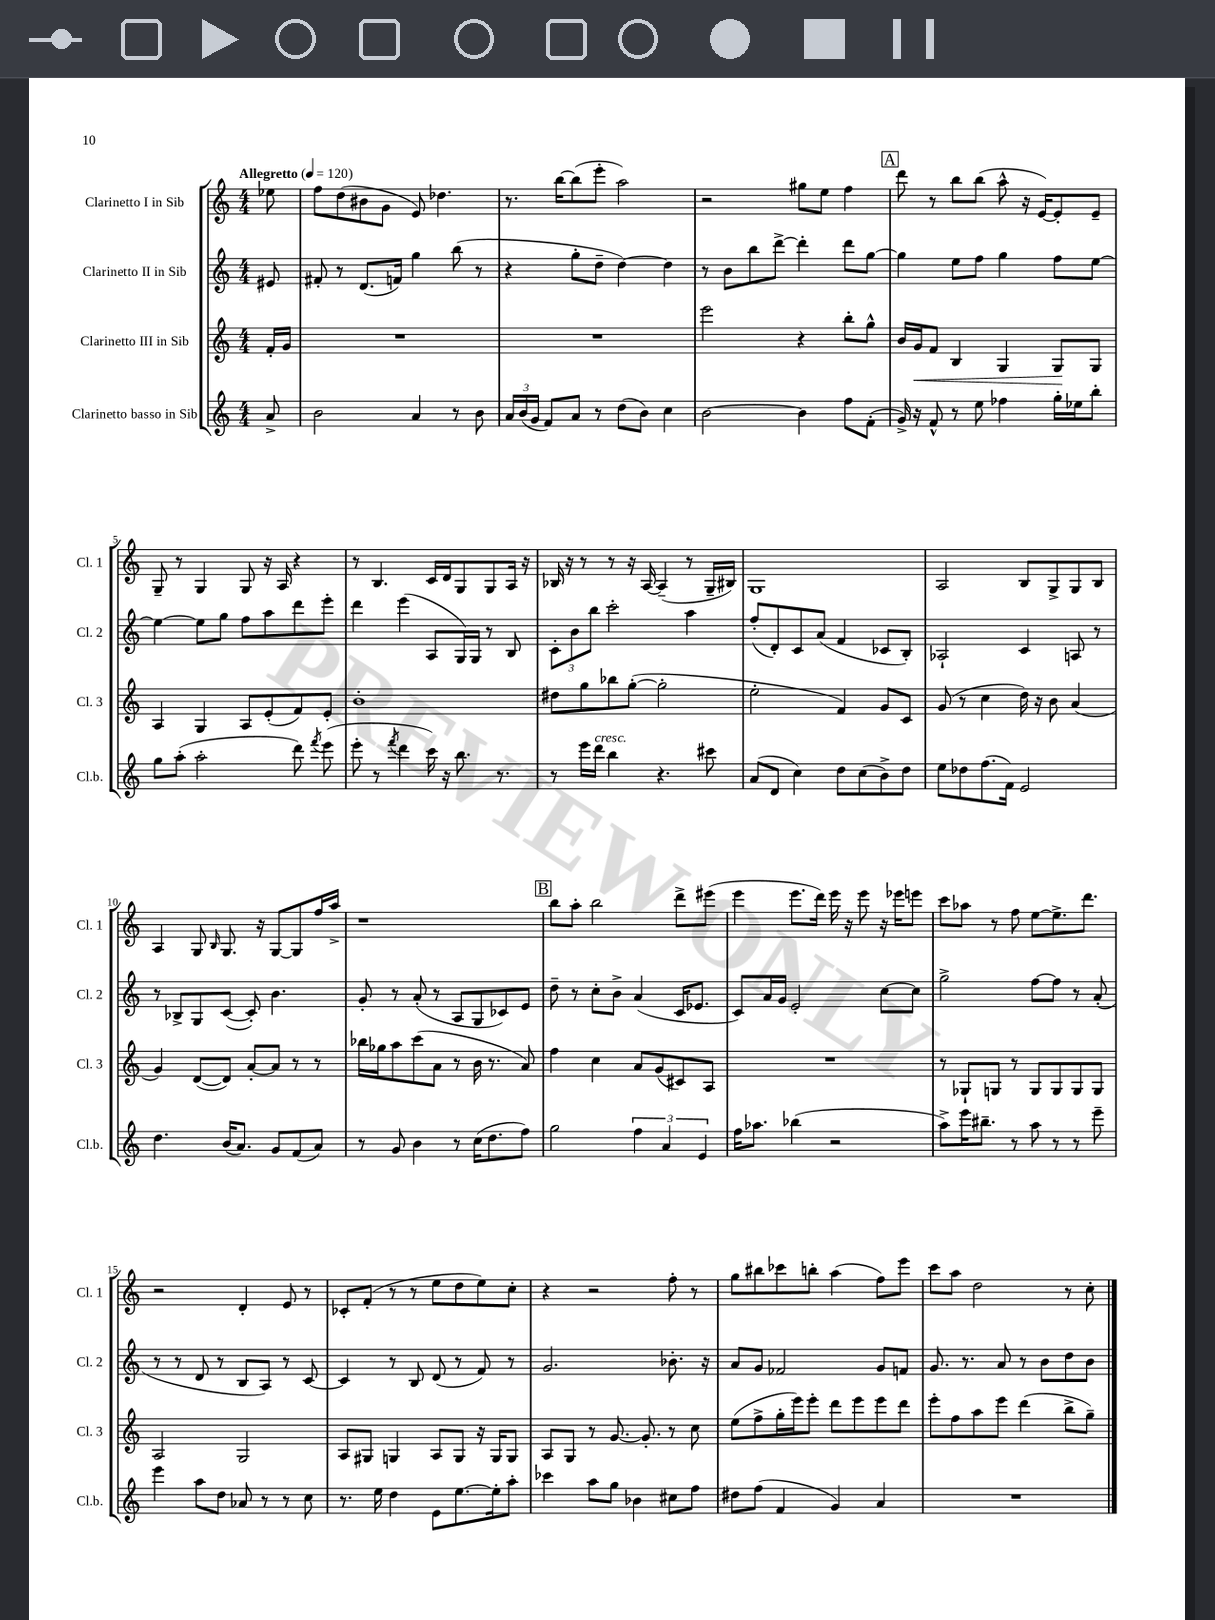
<<
\new StaffGroup <<
\new Staff = "s0" \with { instrumentName = "Clarinetto I in Sib" shortInstrumentName = "Cl. 1" } {
    \clef treble \key c \major \numericTimeSignature \time 4/4 \partial 8 \tempo "Allegretto" 4 = 120
    \autoBeamOff ees''8 |
    f''8[ d''8( bis'8 g'8] e'8) des''4. |
    r8. b''16[~ b''8( e'''8]-. a''2) |
    r2 gis''8[ e''8] f''4 |
    \mark \markup { \box "A" } d'''8 r8 b''8[ b''8]( a''8-^ r16 e'16[~) e'8-. e'8]-- |
    g8-- r8 g4 g8 r16 a16 r4 |
    r8 b4. c'16[ d'16 g8 g8 a16] r16 |
    bes16 r16 r8 r8 r16 a16~ a4--( r8 g16[-- bis16]) |
    g1 |
    a2 b8[ g8-> g8 b8] |
    a4 g8 \grace { b16 } g8. r16 g8[~ g8 f''16 a''16]-> |
    r1 |
    \mark \markup { \box "B" } b''8[ a''8]-. b''2 d'''8[-> eis'''8]( |
    e'''4 e'''8.[ d'''16]) e'''16 r16 e'''8 r16 ees'''16[ e'''8] |
    c'''8[ aes''8] r8 f''8 e''8[~ e''8.-> d'''8.] |
    r2 d'4-. e'8 r8 |
    ces'8[-. f'8]-.( r8 r8 e''8[ d''8 e''8) c''8]-. |
    r4 r2 f''8-. r8 |
    g''8[ bis''8 ces'''8 b''8]-. a''4( f''8[) e'''8] |
    c'''8[ a''8] d''2 r8 c''8-. \bar "|." |
}
\new Staff = "s1" \with { instrumentName = "Clarinetto II in Sib" shortInstrumentName = "Cl. 2" } {
    \clef treble \key c \major \numericTimeSignature \time 4/4 \partial 8
    \autoBeamOff eis'8 |
    fis'8-. r8 d'8.[( f'16]) g''4 b''8( r8 |
    r4 g''8[-. d''8]-- d''4~) d''4 |
    r8 b'8[ b''8 d'''8]~-> d'''4-. d'''8[ g''8]~ |
    \mark \markup { \box "A" } g''4 e''8[ f''8] g''4 f''8[ e''8]~ |
    e''4~ e''8[ g''8] f''8[ a''8 d'''8 e'''8]-. |
    d'''4 e'''4( a8[ g16) g16] r8 b8 |
    \tuplet 3/2 { c'8[-. b'8 b''8] } c'''2-. a''4 |
    f''8[-.( d'8-.) c'8 a'8]( f'4 ces'8[ b8]-.) |
    aes2-! c'4 a8 r8 |
    r8 bes8[-> g8 c'8]~( c'8-.) b'4. |
    g'8-. r8 a'8-.( r8 a8[ g8 ces'8) e'8] |
    \mark \markup { \box "B" } d''8-- r8 c''8[-. b'8]-> a'4( c'16[ ees'8.] |
    c'8[) a'16 g'16] e'2-. c''8[~ c''8] |
    g''2-> f''8[~ f''8] r8 a'8-.( |
    r8 r8 d'8 r8 b8[ a8]) r8 c'8~ |
    c'4 r8 b8 d'8( r8 f'8) r8 |
    g'2. bes'8.-. r16 |
    a'8[ g'8] fes'2 g'8[ f'8] |
    g'8. r8. a'8 r8 b'8[ d''8 b'8] \bar "|." |
}
\new Staff = "s2" \with { instrumentName = "Clarinetto III in Sib" shortInstrumentName = "Cl. 3" } {
    \clef treble \key c \major \numericTimeSignature \time 4/4 \partial 8
    \autoBeamOff f'16[-. g'16] |
    R1 |
    R1 |
    e'''2 r4 b''8[-. g''8]-^ |
    \mark \markup { \box "A" } b'16[ g'16\< f'8] b4 g4 g8[\! g8] |
    a4 g4 a8[ e'8-.( f'8) e'8]-. |
    b'1-. |
    dis''8[ g''8 bes''8 g''8]~-.( g''2-. |
    e''2-. f'4) g'8[ c'8] |
    g'8( r8 c''4 d''16) r16 b'8 a'4( |
    g'4) d'8[~( d'8]) a'8[~-. a'8] r8 r8 |
    bes''16[ ges''16 a''8 c'''8( a'8] r8 b'16 r8. a'8) |
    \mark \markup { \box "B" } f''4 c''4 a'8[ g'8( cis'8) a8] |
    R1 |
    r8 ges8[-! g8] r8 g8[ g8 g8 g8] |
    a2 g2 |
    a8[ gis8] g4 a8[ g8] r16 g16[ g8] |
    a8[ g8] r8 g'8.~ g'8.-. r8 c''8 |
    e''8[( f''8-> g''16-. e'''16) e'''8]-. d'''8[ e'''8 e'''8 d'''8] |
    e'''8[-. f''8 a''8 e'''8] d'''4( b''8[-> g''8]--) \bar "|." |
}
\new Staff = "s3" \with { instrumentName = "Clarinetto basso in Sib" shortInstrumentName = "Cl.b." } {
    \clef treble \key c \major \numericTimeSignature \time 4/4 \partial 8
    \autoBeamOff a'8-> |
    b'2 a'4 r8 b'8 |
    \tuplet 3/2 { a'16[ b'16( g'16] } f'8[) a'8] r8 d''8[( b'8]) c''4 |
    b'2~ b'4 f''8[ f'8]-.( |
    \mark \markup { \box "A" } g'16->) r16 f'8-^ r8 e''8 fes''4 g''16[-. ees''16 b''8]-. |
    g''8[ a''8]-.( a''2-. d'''8) \acciaccatura { f'''8 } e'''8( |
    e'''8-. r8 \acciaccatura { f'''8 } d'''4 c'''16) r16 b''8. r8. |
    r8 e'''16[ d'''16]^\markup { \italic "cresc." } b''4 r4. cis'''8 |
    a'8[( d'8] c''4) d''8[ c''8( b'8->) d''8] |
    e''8[ des''8 f''8.( f'16]) e'2 |
    d''4. b'16[( a'8.]) g'8[ f'8( a'8]) |
    r8 g'8 b'4 r8 c''16[( d''8. f''8]) |
    \mark \markup { \box "B" } g''2 \tuplet 3/2 { f''4 a'4 e'4 } |
    f''16[ aes''8.] bes''4( r2 |
    a''8[->) e'''16 bis''8.]-- r8 a''8 r8 r8 e'''8-- |
    e'''4 a''8[ d''8] aes'8 r8 r8 c''8 |
    r8. e''16 d''4 e'8[ e''8.~ e''16-. a''8]-. |
    ces'''4 a''8[ g''8] bes'4 cis''8[ f''8] |
    dis''8[ f''8]( f'4 g'4) a'4 |
    R1 \bar "|." |
}
>>
>>
